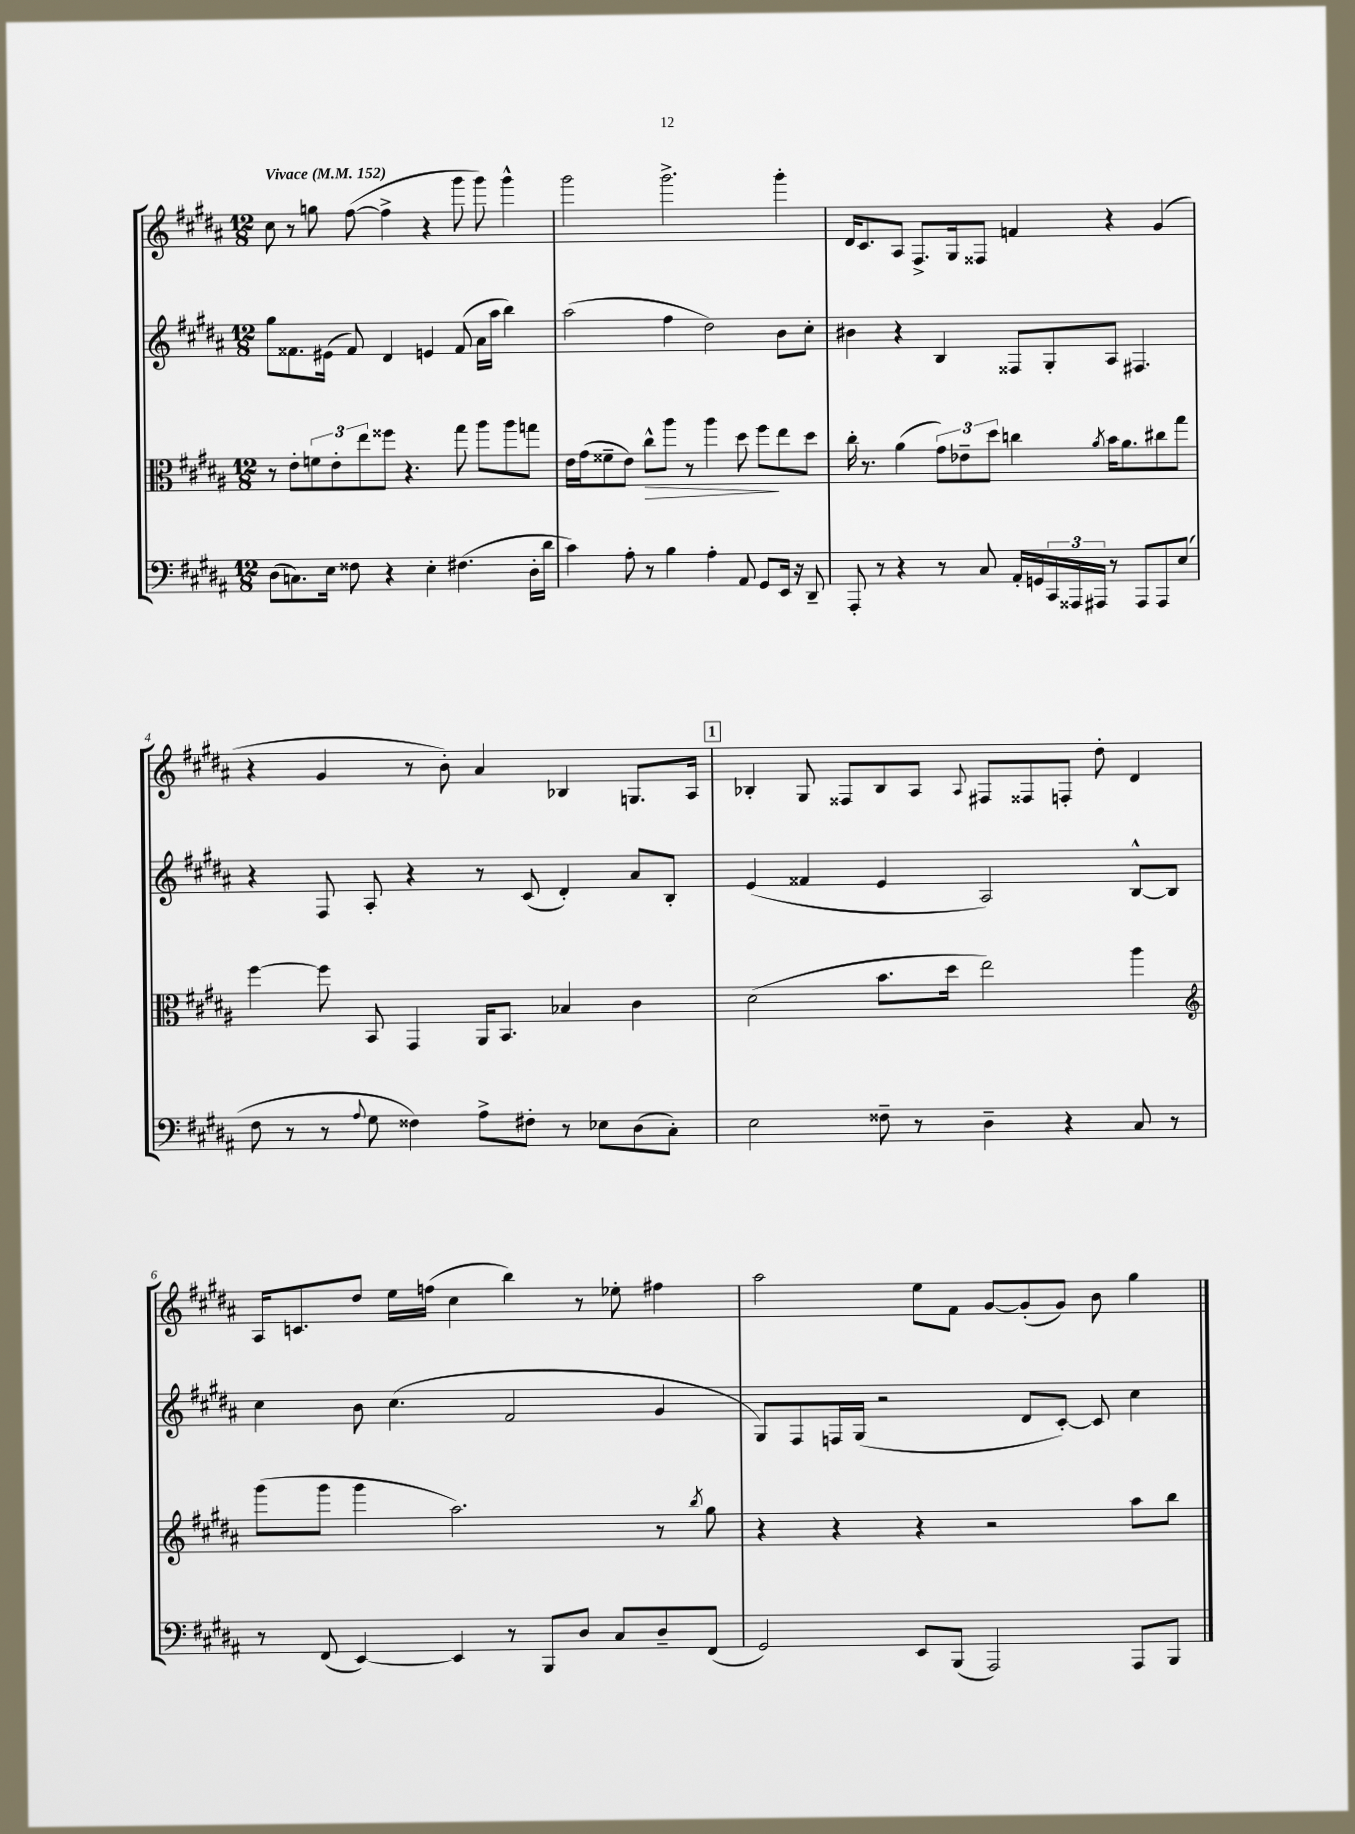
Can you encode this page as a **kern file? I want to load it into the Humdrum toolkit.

**kern	**kern	**kern	**kern
*staff4	*staff3	*staff2	*staff1
*clefF4	*clefC3	*clefG2	*clefG2
*k[f#c#g#d#a#]	*k[f#c#g#d#a#]	*k[f#c#g#d#a#]	*k[f#c#g#d#a#]
*M12/8	*M12/8	*M12/8	*M12/8
*MM152	*MM152	*MM152	*MM152
(8D#	8r	8gg#	8cc#
8.C)	8e'	8.f##	8r
.	12f	.	8gg
16E	.	(16e#	.
.	12e'	.	.
8F##	.	8f##)	([8ff#
.	12ee	.	.
4r	8ff##	4d#	4ff#^]
.	4.r	.	.
4E'	.	4e	4r
(4.F#	8gg#	(8f##	8ggg#
.	8aa#	16a#	8ggg#)
.	.	16aa#	.
.	8aa#	4bb)	4ggg#^^
16D#'	8gg	.	.
16d#	.	.	.
=	=	=	=
4c#)	16e	(2aa#	2ggg#
.	(16g#	.	.
.	8f##~	.	.
8A#'	8e)	.	.
8r	8cc#^^	.	.
4B	8aa#	4ff#	2.ggg#^
.	8r	.	.
4A#'	4aa#	2dd#)	.
8AA#	8dd#	.	.
8GG#	8ff#	.	.
16EE	8ee	8b	4ggg#'
16r	.	.	.
8DD#~	8dd#	8cc#'	.
=	=	=	=
8AAA#'	16cc#'	4b#	16d#
.	8.r	.	8.c#
8r	.	.	.
4r	(4a#	4r	8A#
.	.	.	8.F#^
8r	12g#)	4B	.
.	.	.	16G#
.	12e-~	.	.
8C#	.	.	8F##
.	12dd#	.	.
16AA#'	4cc	8F##	4f
16GG	.	.	.
24CC#	.	8G#'	.
24AAA##	.	.	.
24AAA#	.	.	.
.	8qa#	.	.
8r	16b	8A#	4r
.	8.a#	.	.
8AAA#	.	4.F#	.
8AAA#	8cc#	.	(4g#
(8E	8gg#	.	.
=	=	=	=
8F#	[4ff#	4r	4r
8r	.	.	.
8r	8ff#]	8F#	4g#
8qqA#	.	.	.
8G#	8BB	8A#'	.
4F##)	4GG#	4r	8r
.	.	.	8b')
8A#^	16AA#	8r	4a#
.	8.BB	.	.
8F#'	.	(8c#	.
8r	4B-	4d#')	4B-
8E-	.	.	.
(8D#	4c#	8a#	8.G
8C#')	.	8B'	.
.	.	.	16A#
=	=	=	=
2E	(2d#	(4e	4B-'
.	.	4f##	8G#
.	.	.	8F##
8F##~	8.b	4e	8B-
8r	.	.	8A#
.	16dd#	.	.
.	.	.	8qqA#
4D#~	2ee)	2A#)	8F#
.	.	.	8F##
4r	.	.	8F'
.	.	.	8dd#'
8C#	4aa#	[8B^^	4d#
8r	.	8B]	.
=	=	=	=
*	*clefG2	*	*
8r	(8ggg#	4cc#	16A#
.	.	.	8.c
(8FF#	8ggg#	.	.
[4EE)	4ggg#	8b	8dd#
.	.	(4.cc#	16ee
.	.	.	(16ff
4EE]	2.aa#)	.	4cc#
8r	.	2f#	4bb)
8BBB	.	.	.
8D#	.	.	8r
8C#	.	.	8ee-'
8D#~	8r	4g#	4ff#
.	8qbb	.	.
(8FF#	8gg#	.	.
=	=	=	=
2GG#)	4r	8G#)	2aa#
.	.	8F#	.
.	4r	16F	.
.	.	(16G#	.
.	.	2r	.
8EE	4r	.	8ee
(8BBB	.	.	8f#
2AAA#)	2r	.	[8g#
.	.	8d#	(8g#']
.	.	[8c#')	8g#)
.	.	8c#]	8b
8AAA#	8aa#	4cc#	4gg#
8BBB	8bb	.	.
==	==	==	==
*-	*-	*-	*-
